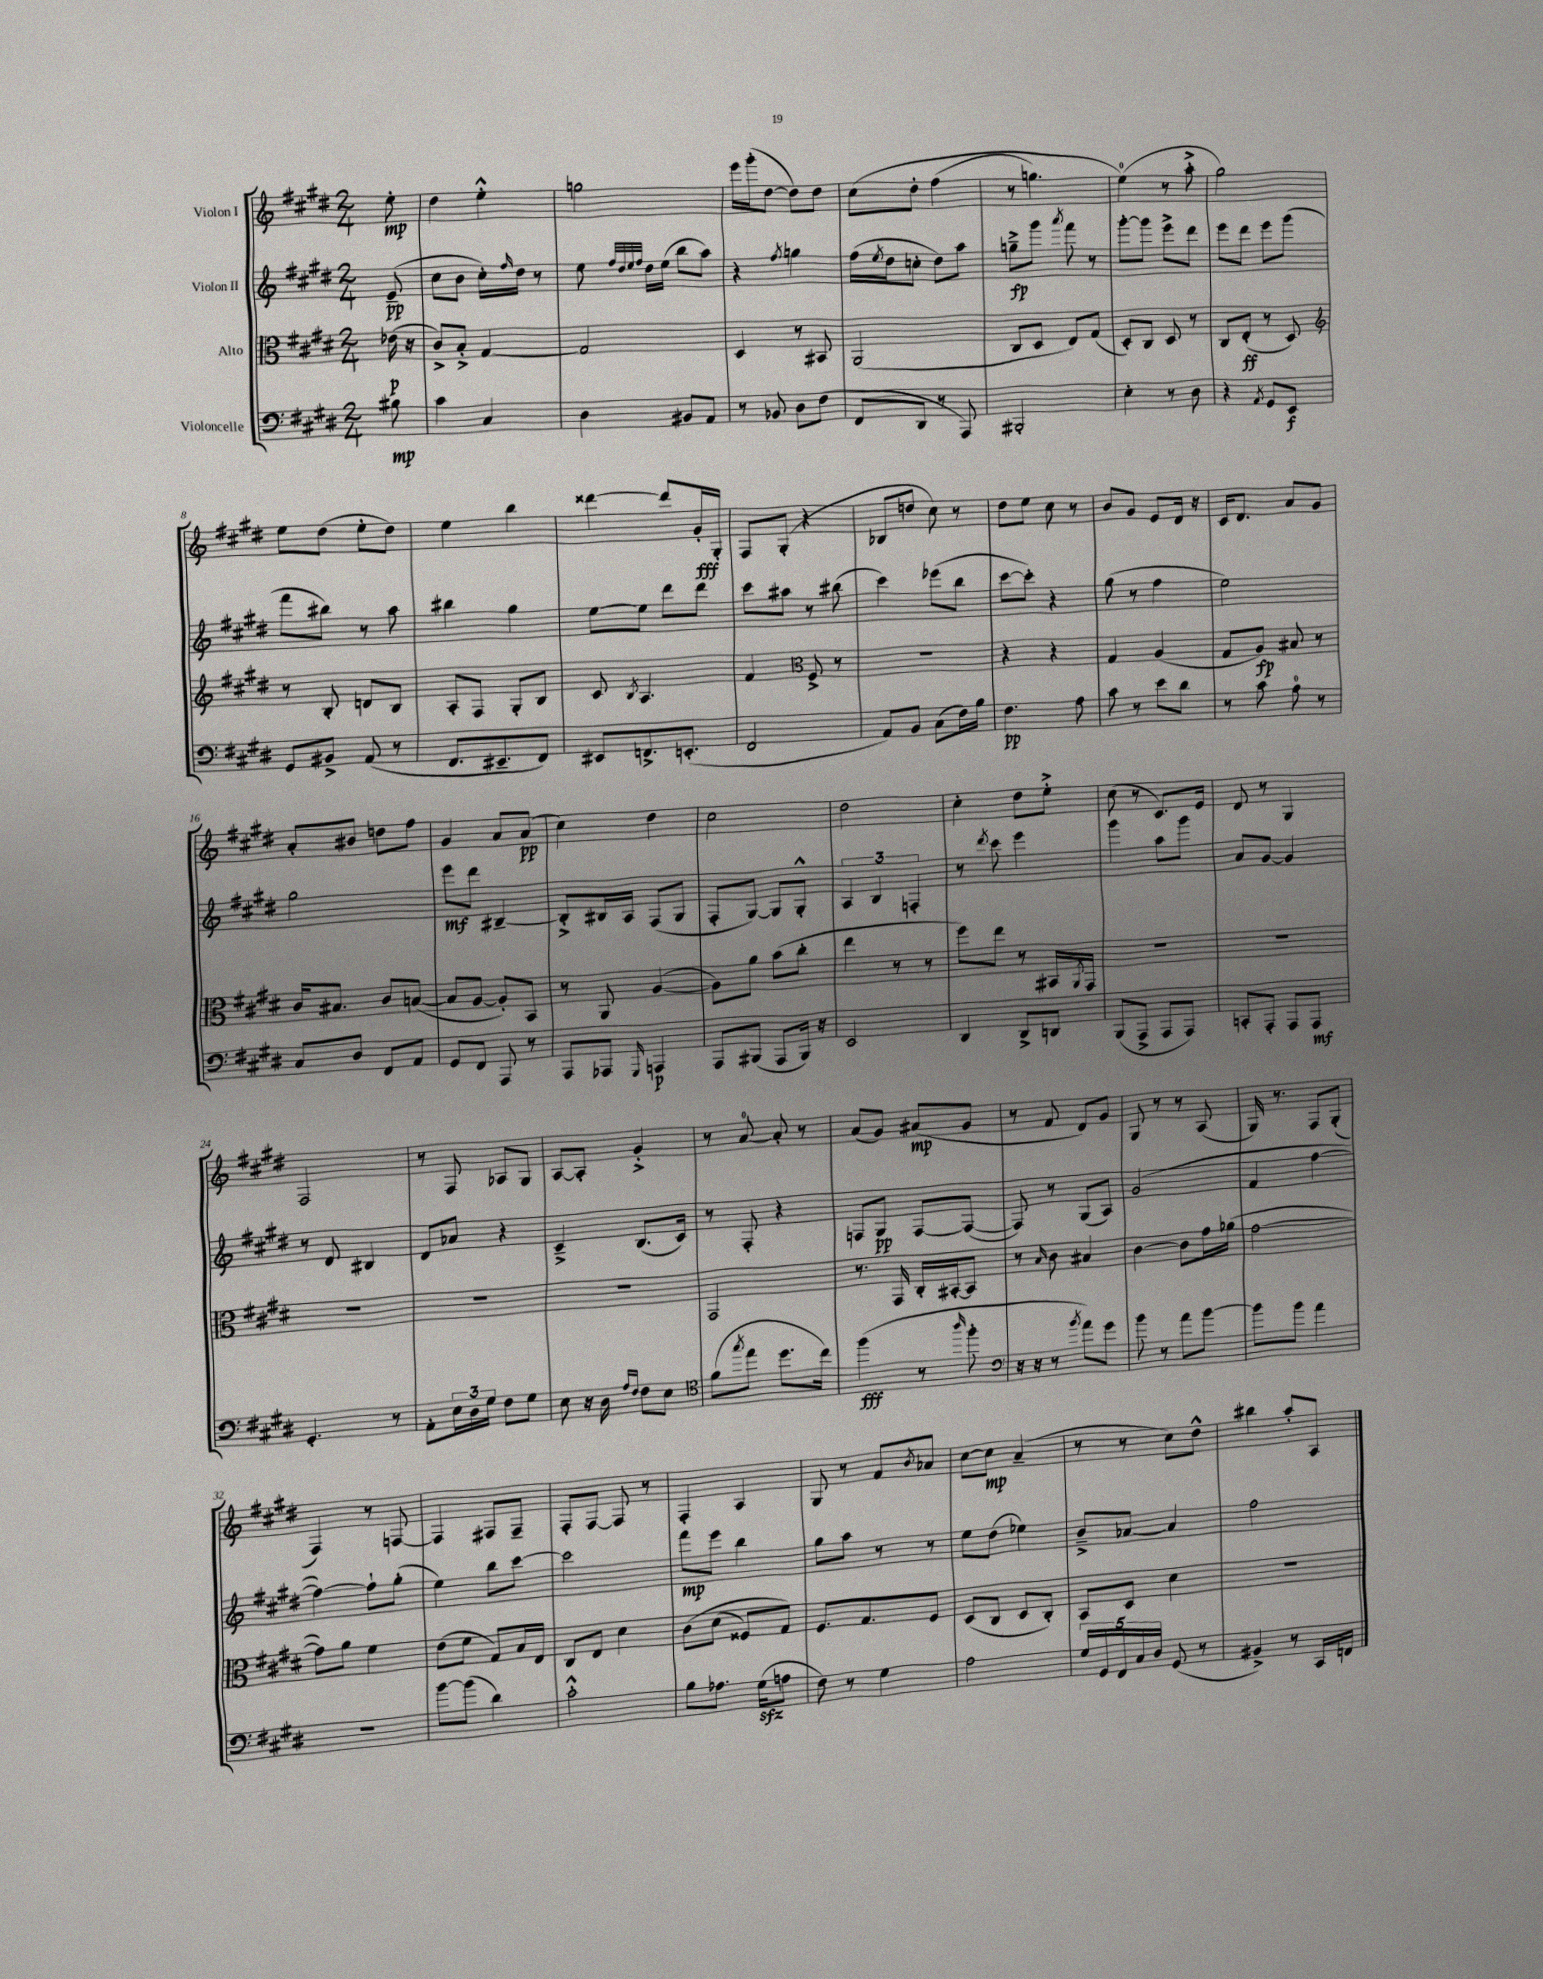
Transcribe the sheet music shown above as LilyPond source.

<<
\new StaffGroup <<
\new Staff = "s0" \with { instrumentName = "Violon I" } {
    \clef treble \key e \major \numericTimeSignature \time 2/4 \partial 8
    e''8-.\mp |
    dis''4 e''4-.-^ |
    g''2 |
    e'''16 gis'''16-.( dis''8~ dis''8) dis''8 |
    cis''8\( dis''8-. fis''4( |
    r8 g''4.) |
    e''4-0(\) r8 a''8-.-> |
    gis''2) |
    e''8 dis''8( e''8-. dis''8) |
    e''4 b''4 |
    disis'''4~ disis'''8 gis'16-.\fff gis16-. |
    fis8 gis8-.( r4 |
    bes8 d''8 cis''8) r8 |
    dis''8 e''8 cis''8 r8 |
    b'8 gis'8 e'8 dis'16 r16 |
    cis'16 dis'8. a'8 gis'8 |
    a'8-. bis'8 d''8 fis''8 |
    gis'4 a'8 a'8\pp( |
    cis''4) dis''4 |
    cis''2 |
    dis''2 |
    cis''4-. dis''8 e''8-.-> |
    cis''8( r8 cis'8.) e'16 |
    dis'8 r8 gis4 |
    fis2 |
    r8 fis8 aes8 gis8 |
    a8~ a8-. gis'4-.-> |
    r8 a'8-0~ a'8-. r8 |
    a'8( gis'8) ais'8\mp( gis'8 |
    r8 fis'8 dis'8) gis'8 |
    gis8 r8 r8 a8( |
    gis16) r8. fis8 gis8-.( |
    fis4) r8 f8~ |
    f4 fis8 fis8-- |
    fis8-. fis8~ fis8 r8 |
    fis4-. a4 |
    gis8 r8 fis'8 \acciaccatura { b'8 } aes'8 |
    cis''8~ cis''8\mp a'4--( |
    r8 r8 cis''8) dis''8-^ |
    bis''4 a''8-. a8 \bar "|." |
}
\new Staff = "s1" \with { instrumentName = "Violon II" } {
    \clef treble \key e \major \numericTimeSignature \time 2/4 \partial 8
    e'8--\pp( |
    cis''8 b'8 cis''16-.) \grace { fis''16 } dis''16 r8 |
    e''8 \grace { fis''32 dis''32 e''32 fis''32 } dis''16 e''16( b''8 a''8) |
    r4 \acciaccatura { fis''8 } g''4 |
    fis''16( \acciaccatura { e''8 } dis''16 c''8-. dis''8) a''8 |
    g''8--->\fp gis'''8 \acciaccatura { a'''8 } fis'''8 r8 |
    gis'''8~-. gis'''8 e'''8-> dis'''8 |
    e'''8 dis'''8 e'''8 gis'''8( |
    fis'''8 bis''8) r8 a''8 |
    bis''4 gis''4 |
    e''8~ e''8 dis'''8 dis'''8 |
    cis'''8 ais''8 r8 bis''8( |
    cis'''4) ees'''8( b''8 |
    cis'''8~ cis'''8-.) r4 |
    gis''8( r8 fis''4 |
    e''2) |
    gis''2 |
    e'''8\mf dis'''8 bis4~-- |
    bis8-.-> bis16 a16 fis8( gis8 |
    fis8-. gis8~) gis8 gis8-.-^ |
    \tuplet 3/2 { a4 b4 f4-. } |
    r8 \acciaccatura { dis'''8 } cis'''8 e'''4 |
    gis'''4 a''8 gis'''8 |
    a'8 gis'8~ gis'4 |
    r8 dis'8 bis4 |
    dis'8 aes'8 r4 |
    cis'4---> b8.( cis'16) |
    r8 fis8-. r4 |
    f8 gis8\pp f8~ f8~( |
    f8) r8 gis8( a8) |
    gis'2( |
    fis'4 fis''4~ |
    fis''4~) fis''8-! gis''8-.( |
    e''4) b''8 cis'''8~ |
    cis'''2 |
    fis'''8\mp e'''8 b''4 |
    gis''8 a''8 r8 r8 |
    e''8 dis''8( ees''4) |
    b'8---> aes'8~ aes'4 |
    fis''2 \bar "|." |
}
\new Staff = "s2" \with { instrumentName = "Alto" } {
    \clef alto \key e \major \numericTimeSignature \time 2/4 \partial 8
    ees'16\p( r16 |
    cis'8->) b8-.-> gis4~ |
    gis2 |
    dis4 r8 bis,8 |
    a,2( |
    cis8 dis8 e8) gis8( |
    dis8-.) cis8 dis8 r8 |
    cis8 e8-.\ff( r8 dis8) |
    \clef treble r8 b8-. d'8 b8 |
    a8-. fis8 gis8-. b8 |
    cis'8 \acciaccatura { b8 } a4. |
    fis'4 \clef alto fis8-> r8 |
    r2 |
    r4 r4 |
    gis4 a4( |
    gis8 a8\fp) bis8 r8 |
    cis'16 bis8. cis'8 b8~( |
    b8 a8~ a8-.) b,8 |
    r8 a,8 a4~( |
    a8) a'8 b'8( cis''8-. |
    e''4 r8 r8 |
    fis''8) e''8 r8 bis,16 \acciaccatura { a,8 } gis,16 |
    R2 |
    R2 |
    R2 |
    R2 |
    R2 |
    gis,2 |
    r8. gis,16 cis16-. bis,16~-. bis,8 |
    r8 \grace { b16 } cis'8 bis4 |
    cis'4~ cis'8 gis'16 aes'16( |
    gis'2~ |
    gis'8) a'8 fis'4 |
    e'8( fis'8 gis8) b16 e16 |
    cis8 e8 dis'4 |
    cis'8\( dis'8( fisis8) gis8\) |
    fis8. gis8. fis8 |
    dis8( cis8 dis8 cis8-.) |
    b,8 dis8 dis'4 |
    R2 \bar "|." |
}
\new Staff = "s3" \with { instrumentName = "Violoncelle" } {
    \clef bass \key e \major \numericTimeSignature \time 2/4 \partial 8
    bis8\mp |
    cis'4 cis4 |
    dis4 bis,8 a,8 |
    r8 bes,8 dis8 fis8( |
    fis,8 dis,8 r8 a,,8) |
    bis,,2-. |
    e4-. r8 dis8 |
    r4 \acciaccatura { a,8 } gis,8 e,8\f |
    gis,8 bis,8-> a,8( r8 |
    fis,8. eis,8.-- fis,8) |
    eis,8 f,8.-> e,8.-.( |
    fis,2 |
    a,8) b,8 cis8( fis16) b16 |
    fis4.\pp a8 |
    cis'8 r8 e'8 dis'8 |
    r8 cis'8 a8-0 r8 |
    cis8 dis8 fis,8 a,8 |
    gis,8 fis,8 a,,8 r8 |
    a,,8 aes,,8 \grace { gis,,16 } a,,4\p |
    a,,8 bis,,8( a,,8 bis,,16) r16 |
    e,2 |
    dis,4 dis,8-> d,8 |
    b,,8( a,,8-> a,,8 a,,8) |
    c,8-. a,,8-. a,,8 a,,8\mf |
    gis,4.-. r8 |
    a,8-. \tuplet 3/2 { e16 dis16 gis16 } fis8 gis8 |
    e8 r16 dis16 \grace { a16 fis16 } fis8 e8 |
    \clef tenor fis'8( \acciaccatura { gis''8 } e''8 dis''8. cis''16) |
    fis''4\fff( r8 \grace { a''16 } fis''8-. |
    \clef bass r16 r16 r8 \acciaccatura { b'8 } a'8) gis'8 |
    b'8 r8 a'8 b'8~ |
    b'8 b'8 a'4 |
    r2 |
    b'8~ b'8( dis'4) |
    cis'2-.-^ |
    b8 aes8. gis16\sfz( a8 |
    fis8) r8 gis4 |
    a2 |
    \tuplet 5/4 { gis16 gis,16 fis,16 cis16 dis16 } gis,8( r8 |
    bis,4->) r8 cis,16 f,16 \bar "|." |
}
>>
>>
